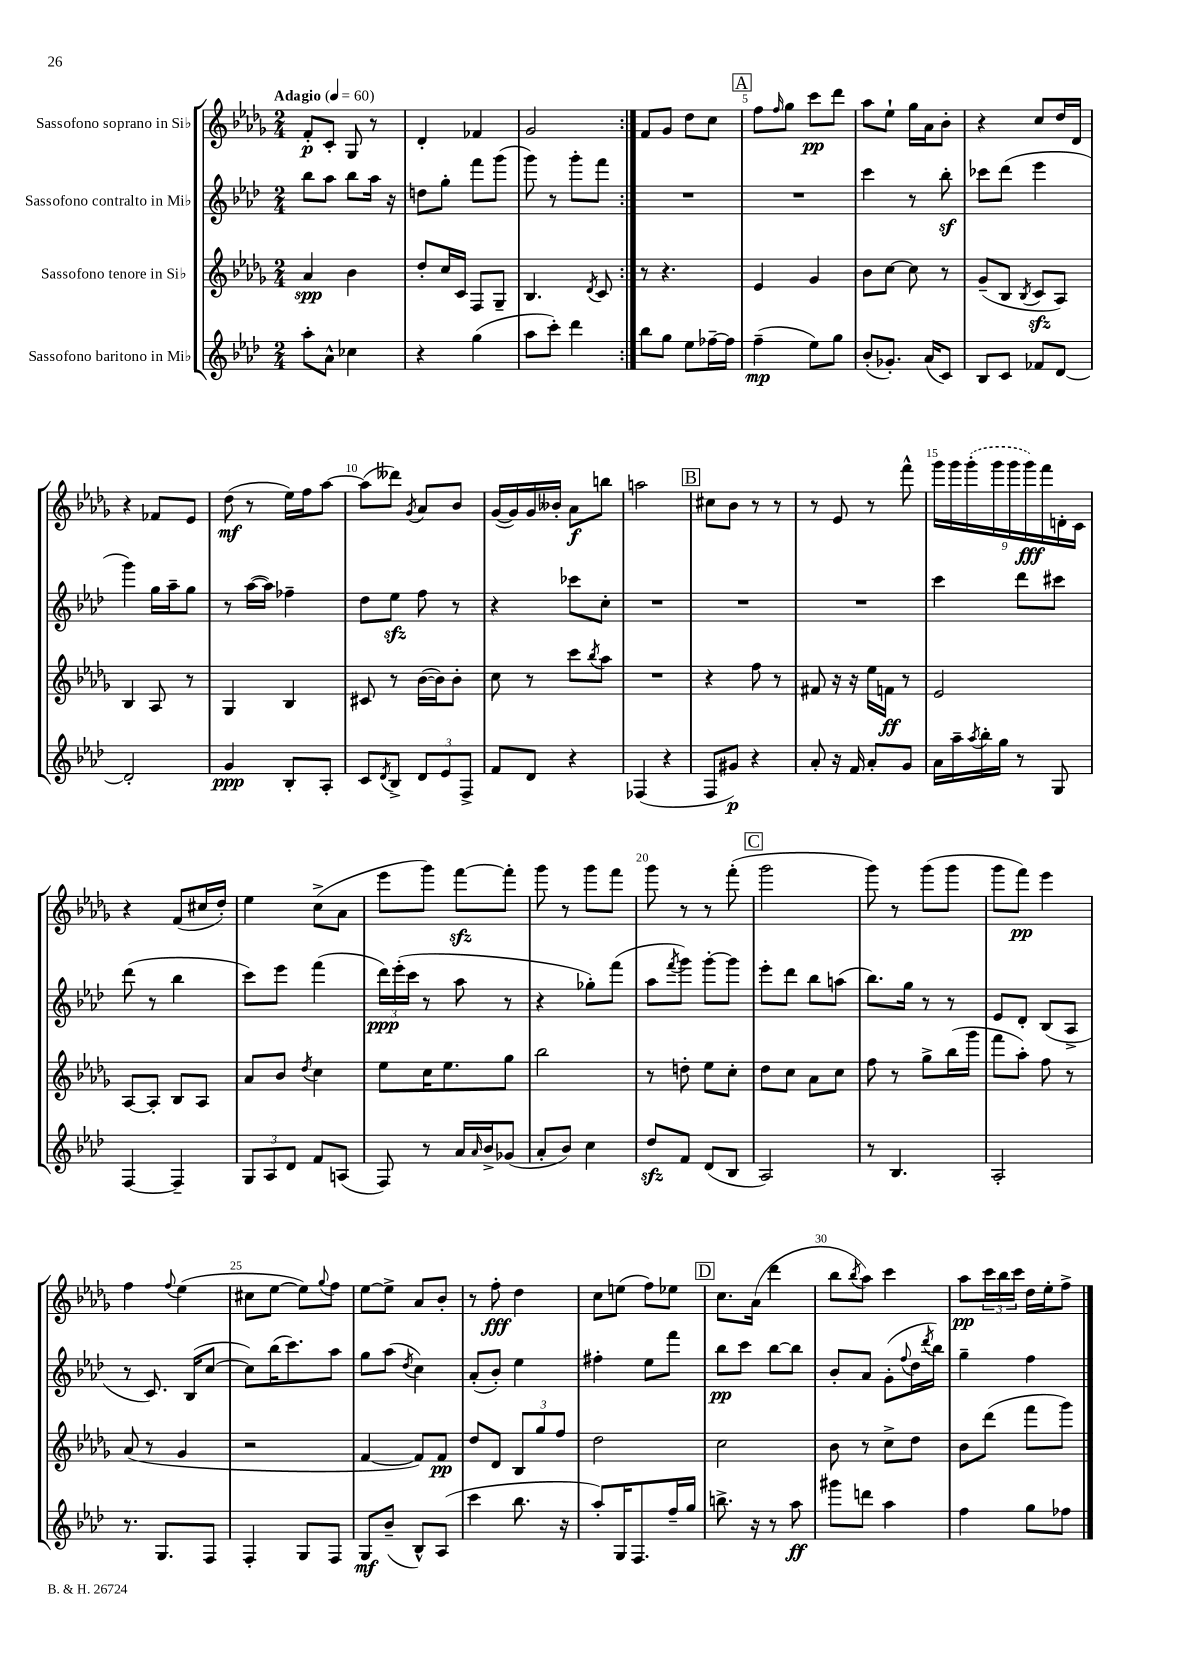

**kern	**kern	**kern	**kern
*staff4	*staff3	*staff2	*staff1
*clefG2	*clefG2	*clefG2	*clefG2
*k[b-e-a-d-]	*k[b-e-a-d-g-]	*k[b-e-a-d-]	*k[b-e-a-d-g-]
*M2/4	*M2/4	*M2/4	*M2/4
*MM60	*MM60	*MM60	*MM60
8aa-'	4a-	8bb-	8f'
8a-^^	.	8aa-	8c'
4cc-	4b-	8bb-	8G-
.	.	16aa-	8r
.	.	16r	.
=	=	=	=
4r	8dd-'	8dd	4d-'
.	16cc	8gg'	.
.	16c	.	.
(4gg	8F	8fff	4f-
.	8G-~	(8ggg	.
=	=	=	=
8aa-	4.B-	8ggg)	2g-
8ccc')	.	8r	.
4ddd-	.	8ggg'	.
.	8qd-	.	.
.	8c	8fff	.
=:|!	=:|!	=:|!	=:|!
8bb-	8r	2r	8f
8gg	4.r	.	8g-
8ee-	.	.	8dd-
[16ff-~	.	.	8cc
16ff-]	.	.	.
=	=	=	=
(4ff~	4e-	2r	8ff
.	.	.	16qqff
.	.	.	8gg-
8ee-)	4g-	.	8ccc
8gg	.	.	8ddd-
=	=	=	=
(8b-'	8b-	4ccc	8aa-
8.g-')	[8cc	.	8ee-`
.	8cc]	8r	16gg-
(16a-	.	.	16a-
8c)	8r	8bb-'	8b-'
=	=	=	=
8B-	(8g-~	8ccc-	4r
8c	8B-	(8ddd-	.
.	8qB-	.	.
8f-	8c	4eee-	8cc
[8d-	8A-)	.	16dd-
.	.	.	16d-
=	=	=	=
2d-']	4B-	4ggg)	4r
.	8A-	16gg	8f-
.	.	16aa-~	.
.	8r	8gg	8e-
=	=	=	=
4g	4G-	8r	(8dd-
.	.	([16aa-	8r
.	.	16aa-])	.
8B-'	4B-	4ff-~	16ee-)
.	.	.	16ff
8A-'	.	.	[8aa-
=	=	=	=
8c	8c#	8dd-	(8aa-]
8qd-	.	.	.
8B-^	8r	8ee-	8ddd--)
.	.	.	8qg-
12d-	([16b-	8ff	8a-
.	16b-])	.	.
12e-	.	.	.
.	8b-'	8r	8b-
12F^	.	.	.
=	=	=	=
8f	8cc	4r	([16g-
.	.	.	16g-])
8d-	8r	.	16g-
.	.	.	16b--'
4r	8ccc	8ccc-	8a-
.	8qbb-	.	.
.	8aa-	8cc'	8bb
=	=	=	=
(4F-	2r	2r	2aa
4r	.	.	.
=	=	=	=
8F	4r	2r	8cc#
8g#)	.	.	8b-
4r	8ff	.	8r
.	8r	.	8r
=	=	=	=
8a-'	8f#	2r	8r
16r	16r	.	8e-
16f	16r	.	.
8a-'	16ee-	.	8r
.	16f	.	.
8g	8r	.	8fff^^
=	=	=	=
16a-	2e-	4ccc	18ggg-
.	.	.	18ggg-
16aa-~	.	.	.
.	.	.	(18ggg-'
8qaa-	.	.	.
16bb-'	.	.	.
.	.	.	18ggg-
16gg	.	.	.
.	.	.	18ggg-
8r	.	8ddd-	.
.	.	.	18ggg-)
.	.	.	18fff
8G	.	8ccc#	.
.	.	.	18d'
.	.	.	18c
=	=	=	=
[4F	[8A-	(8ddd-	4r
.	8A-']	8r	.
4F~]	8B-	4bb-	(8f
.	8A-	.	16cc#
.	.	.	16dd-')
=	=	=	=
12G	8a-	8ccc)	4ee-
12A-	.	.	.
.	8b-	8eee-	.
12d-	.	.	.
.	8qdd-	.	.
8f	4cc	(4fff	(8cc^
(8A	.	.	8a-
=	=	=	=
8F)	8ee-	24ddd-)	8eee-
.	.	(24eee-'	.
.	.	24ccc	.
8r	16cc	8r	8ggg-)
.	8.ee-	.	.
16a-	.	8aa-	[8fff
16qqa-	.	.	.
16b-^	.	.	.
(8g-	8gg-	8r	8fff']
=	=	=	=
8a-'	2bb-	4r	8ggg-
8b-)	.	.	8r
4cc	.	8gg-')	8ggg-
.	.	(8fff	8fff
=	=	=	=
8dd-	8r	8aa-	8ggg-
.	.	8qfff	.
8f	8dd'	8ggg)	8r
(8d-	8ee-	[8ggg'	8r
8B-	8cc'	8ggg]	(8fff'
=	=	=	=
2A-)	8dd-	8eee-'	2ggg-
.	8cc	8ddd-	.
.	8a-	8bb-	.
.	8cc	(8aa	.
=	=	=	=
8r	8ff	8.bb-)	8ggg-)
4.B-	8r	.	8r
.	.	16gg	.
.	8gg-^	8r	(8ggg-
.	(16bb-	8r	8ggg-
.	16ggg-	.	.
=	=	=	=
2A-'	8fff	8e-	8ggg-
.	8aa-')	8d-'	8fff)
.	8ff	(8B-	4eee-
.	8r	8A-^	.
=	=	=	=
8.r	(8a-	8r	4ff
.	8r	8.c)	.
8.G	.	.	.
.	.	.	8qqff
.	4g-	.	(4ee-
.	.	(16B-	.
8F	.	[8cc	.
=	=	=	=
4F'	2r	8cc])	8cc#
.	.	(16bb-	[8ee-
.	.	8.ccc)	.
8G	.	.	8ee-])
.	.	.	8qqgg-
8F	.	8aa-	8ff
=	=	=	=
8G	[4f	8gg	[8ee-
(8b-~	.	(8aa-	8ee-^]
.	.	8qdd-	.
8B-^^)	8f])	4cc)	8a-
(8A-	8f	.	8b-'
=	=	=	=
4ccc	8dd-	(8a-'	8r
.	8d-	8b-')	8ff'
8.bb-	12B-	4ee-	4dd-
.	12gg-	.	.
.	12ff	.	.
16r	.	.	.
=	=	=	=
8aa-')	2dd-	4ff#'	8cc
16G	.	.	(8ee
8.F	.	.	.
.	.	8ee-	8ff)
16ff~	.	8fff	8ee-
16gg	.	.	.
=	=	=	=
8.bb^	2cc	8bb-	8.cc
.	.	8ccc	.
16r	.	.	(16a-
8r	.	[8bb-	4ddd-
8aa-	.	8bb-]	.
=	=	=	=
8ggg#	8b-	8b-'	8bb-
.	.	.	8qbb-
8ddd	8r	8a-	8aa-)
4aa-	8cc^	(8g'	4ccc
.	.	8qqff	.
.	8dd-	16dd-	.
.	.	8qddd-	.
.	.	16bb-)	.
=	=	=	=
4ff	8b-	4gg~	8aa-
.	(8ddd-	.	24ccc
.	.	.	24bb-
.	.	.	24ccc
8gg	8fff	4ff	16dd-
.	.	.	16ee-'
8ff-	8ggg-)	.	8ff^
==	==	==	==
*-	*-	*-	*-
